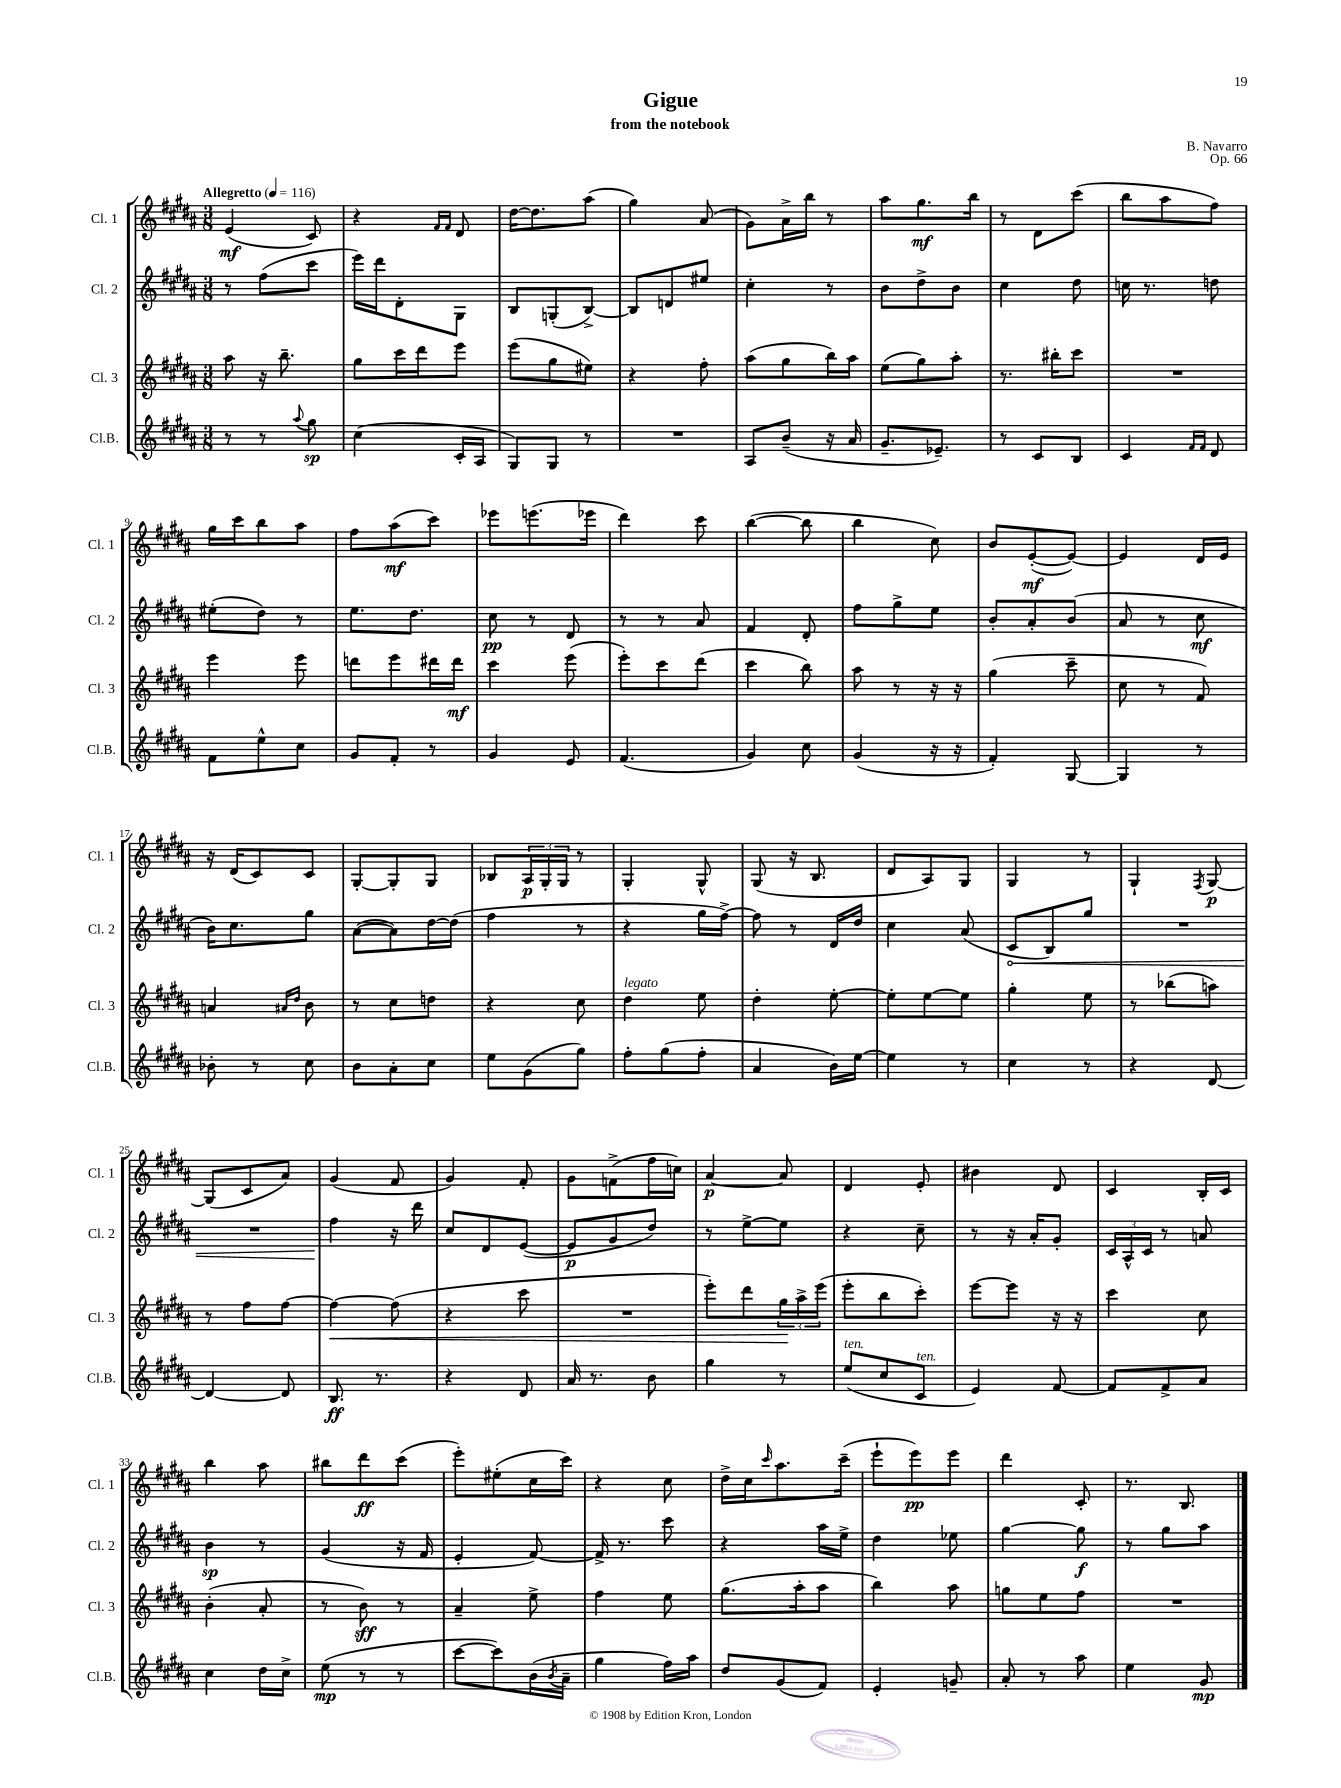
\header { title = "Gigue" composer = "B. Navarro" subtitle = "from the notebook" opus = "Op. 66" }
<<
\new StaffGroup <<
\new Staff = "s0" \with { instrumentName = "Cl. 1" shortInstrumentName = "Cl. 1" } {
    \clef treble \key b \major \numericTimeSignature \time 3/8 \tempo "Allegretto" 4 = 116
    e'4\mf( cis'8) |
    r4 \grace { fis'16 fis'16 } dis'8 |
    dis''16~ dis''8. ais''8( |
    gis''4) ais'8( |
    gis'8) ais'16-> b''16 r8 |
    ais''8 gis''8.\mf b''16 |
    r8 dis'8 cis'''8( |
    b''8 ais''8 fis''8) |
    gis''16 cis'''16 b''8 ais''8 |
    fis''8 ais''8\mf( cis'''8) |
    ees'''8 e'''8.( ees'''16 |
    dis'''4) cis'''8 |
    b''4~( b''8 |
    b''4 cis''8) |
    b'8 e'8~-.\mf( e'8~) |
    e'4 dis'16 e'16 |
    r16 dis'16( cis'8) cis'8 |
    gis8~-. gis8-. gis8 |
    bes8 \tuplet 3/2 { ais16\p gis16-. gis16 } r8 |
    gis4-. gis8-^ |
    gis8( r16 b8. |
    dis'8 ais8) gis8 |
    gis4 r8 |
    gis4-! \acciaccatura { fis8 } gis8~\p |
    gis8( cis'8 ais'8) |
    gis'4( fis'8 |
    gis'4) fis'8-. |
    gis'8 f'8->( fis''16 c''16) |
    ais'4~\p ais'8 |
    dis'4 e'8-. |
    bis'4 dis'8 |
    cis'4 b16-. cis'16 |
    b''4 ais''8 |
    bis''8 dis'''8\ff cis'''8( |
    e'''8-.) eis''8-.( cis''16 cis'''16) |
    r4 cis''8 |
    dis''16-> cis''16 \grace { cis'''16 } ais''8. cis'''16--( |
    e'''8-! e'''8\pp) e'''8 |
    dis'''4 cis'8-. |
    r8. b8. \bar "|." |
}
\new Staff = "s1" \with { instrumentName = "Cl. 2" shortInstrumentName = "Cl. 2" } {
    \clef treble \key b \major \numericTimeSignature \time 3/8
    r8 fis''8( cis'''8 |
    e'''16) dis'''16 dis'8-. gis8 |
    b8 g8-.( b8~->) |
    b8 d'8 eis''8 |
    cis''4-. r8 |
    b'8 dis''8-> b'8 |
    cis''4 dis''8 |
    c''16 r8. d''8 |
    eis''8-.( dis''8) r8 |
    e''8. dis''8. |
    cis''8\pp r8 dis'8 |
    r8 r8 ais'8 |
    fis'4 dis'8-. |
    fis''8 gis''8-> e''8 |
    b'8-. ais'8-. b'8( |
    ais'8 r8 cis''8\mf |
    b'16) cis''8. gis''8 |
    ais'8~( ais'8) dis''16~ dis''16( |
    fis''4 r8 |
    r4 gis''16 fis''16~->) |
    fis''8 r8 dis'16 dis''16 |
    cis''4 ais'8( |
    \once \override Hairpin.circled-tip = ##t cis'8\< b8) gis''8 |
    R4. |
    R4. |
    fis''4\! r16 dis'''16 |
    cis''8 dis'8 e'8~( |
    e'8\p gis'8 dis''8) |
    r8 e''8~-> e''8 |
    r4 cis''8-- |
    r8 r16 ais'16-. gis'8-. |
    \tuplet 3/2 { cis'16 ais16-^ cis'16 } r8 a'8 |
    b'4\sp r8 |
    gis'4( r16 fis'16 |
    e'4-. fis'8~) |
    fis'16-> r8. cis'''8 |
    r4 ais''16 e''16-> |
    dis''4 ees''8 |
    gis''4~ gis''8\f |
    r8 gis''8 ais''8 \bar "|." |
}
\new Staff = "s2" \with { instrumentName = "Cl. 3" shortInstrumentName = "Cl. 3" } {
    \clef treble \key b \major \numericTimeSignature \time 3/8
    ais''8 r16 b''8.-- |
    gis''8 cis'''16 dis'''16 e'''8 |
    e'''8( gis''8 eis''8) |
    r4 fis''8-. |
    ais''8( gis''8 b''16) ais''16 |
    e''8( gis''8) ais''8-. |
    r8. bis''16-. cis'''8 |
    R4. |
    e'''4 e'''8 |
    d'''8 e'''8 dis'''16 dis'''16\mf |
    cis'''4 e'''8( |
    e'''8-.) cis'''8 dis'''8( |
    cis'''4 b''8) |
    ais''8 r8 r16 r16 |
    gis''4( cis'''8-- |
    cis''8 r8 fis'8) |
    a'4 \grace { ais'16 dis''16 } b'8 |
    r8 cis''8 d''8 |
    r4 cis''8 |
    dis''4^\markup { \italic "legato" } e''8 |
    dis''4-. e''8~-. |
    e''8-. e''8~ e''8 |
    gis''4-. e''8 |
    r8 bes''8( a''8) |
    r8 fis''8 fis''8~ |
    fis''4~\< fis''8( |
    r4 cis'''8 |
    R4. |
    e'''8-.) dis'''8 \tuplet 3/2 { gis''16\! ais''16-> e'''16( } |
    e'''8-. b''8 cis'''8-.) |
    e'''8~ e'''8 r16 r16 |
    cis'''4 cis''8 |
    b'4-.( ais'8-. |
    r8 b'8\sff) r8 |
    ais'4-- e''8-> |
    fis''4 e''8 |
    gis''8.( ais''16-. ais''8 |
    b''4) ais''8 |
    g''8 e''8 fis''8 |
    R4. \bar "|." |
}
\new Staff = "s3" \with { instrumentName = "Cl.B." shortInstrumentName = "Cl.B." } {
    \clef treble \key b \major \numericTimeSignature \time 3/8
    r8 r8 \appoggiatura { ais''8 } gis''8\sp |
    cis''4( cis'16-. ais16 |
    gis8) gis8 r8 |
    R4. |
    ais8 b'8--( r16 ais'16 |
    gis'8.-- ees'8.--) |
    r8 cis'8 b8 |
    cis'4 \grace { fis'16 fis'16 } dis'8 |
    fis'8 e''8-^ cis''8 |
    gis'8 fis'8-. r8 |
    gis'4 e'8 |
    fis'4.( |
    gis'4) cis''8 |
    gis'4( r16 r16 |
    fis'4-.) gis8~ |
    gis4 r8 |
    bes'8-. r8 cis''8 |
    b'8 ais'8-. cis''8 |
    e''8 gis'8( gis''8) |
    fis''8-. gis''8( fis''8-. |
    ais'4 b'16) e''16~ |
    e''4 r8 |
    cis''4 r8 |
    r4 dis'8~ |
    dis'4~ dis'8 |
    b8.\ff r8. |
    r4 dis'8 |
    ais'16 r8. b'8 |
    gis''4 r8 |
    e''8^\markup { \italic "ten." }( cis''8 cis'8^\markup { \italic "ten." } |
    e'4) fis'8~ |
    fis'8 fis'8-> ais'8 |
    cis''4 dis''16 cis''16-> |
    e''8\mp( r8 r8 |
    cis'''8~ cis'''8) b'16( \acciaccatura { b'8 } ais'16-- |
    gis''4 fis''16) ais''16 |
    dis''8 gis'8( fis'8) |
    e'4-. g'8-- |
    ais'8-. r8 ais''8 |
    e''4 gis'8\mp \bar "|." |
}
>>
>>
